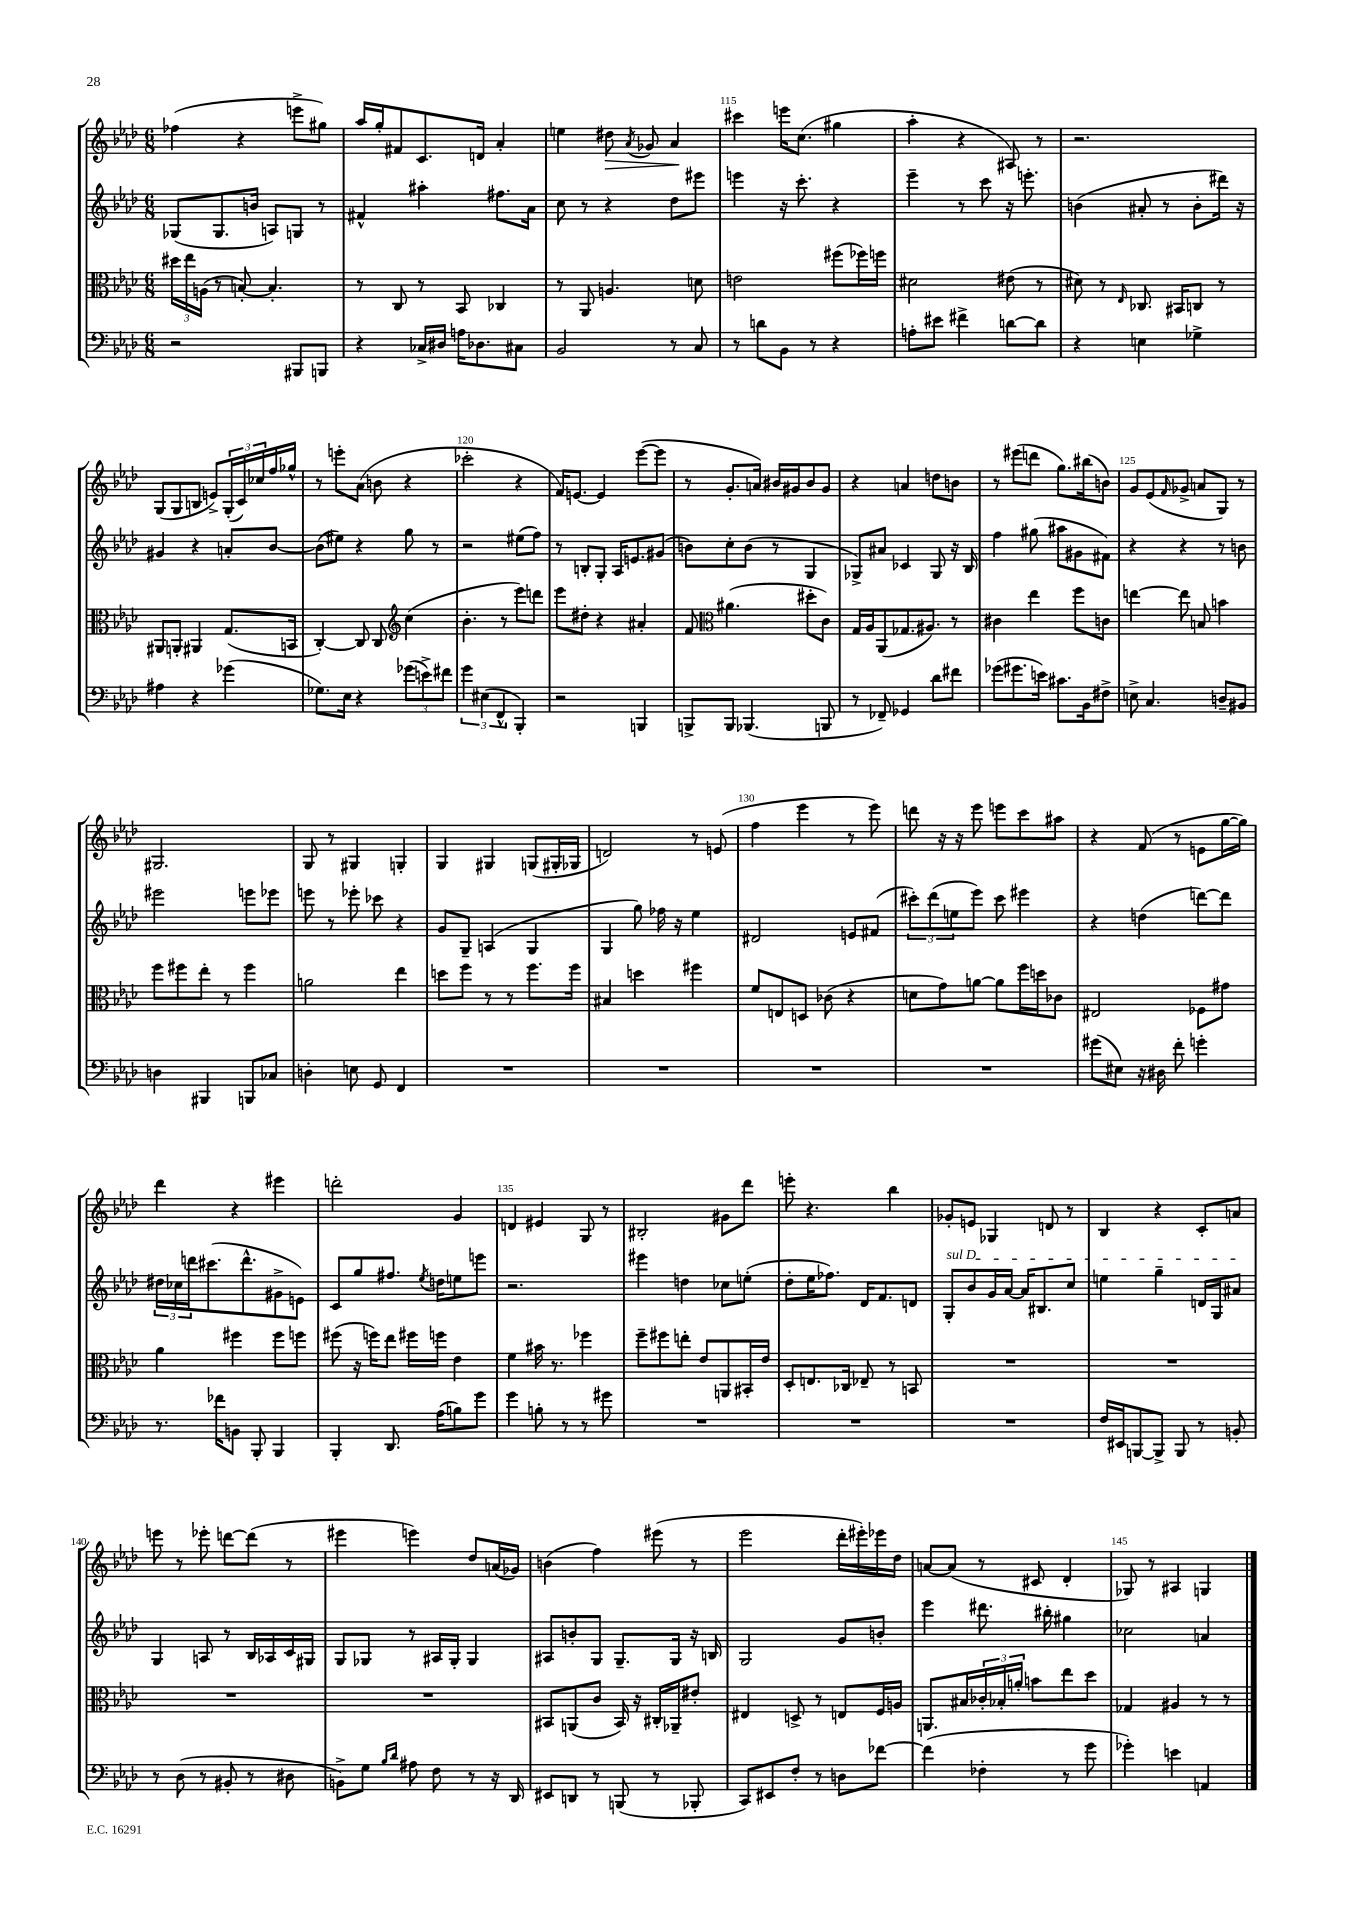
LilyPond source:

<<
\new StaffGroup <<
\new Staff = "s0" {
    \clef treble \key aes \major \numericTimeSignature \time 6/8
    fes''4( r4 e'''8-> gis''8) |
    aes''16 g''16-. fis'8 c'8. d'16 aes'4-. |
    e''4 dis''8\> \acciaccatura { aes'8 } ges'8 aes'4\! |
    cis'''4 e'''16 c''8.( gis''4 |
    aes''4-. r4 ais8) r8 |
    r2. |
    g8( g8 b8 e'8->) \tuplet 3/2 { g16-.( c'16) ces''16 } f''16 ges''16-^ |
    r8 e'''8-. aes'8( b'8 r4 |
    ces'''2-. r4 |
    f'16) e'8.~ e'4 ees'''8~( ees'''8 |
    r8 g'8.-. a'16) bis'16 gis'16 bis'8 gis'8 |
    r4 a'4 d''8 b'8 |
    r8 eis'''8( d'''8 g''8.) bis''16( b'8) |
    g'8 ees'8( \grace { f'16 } ges'8-> a'8 g8) r8 |
    gis2. |
    g8 r8 gis4 g4-. |
    g4 gis4 g8( gis16-. ges16 |
    d'2) r8 e'8( |
    f''4 ees'''4 r8 ees'''8) |
    d'''8 r16 r16 ees'''8 e'''8 c'''8 ais''8 |
    r4 f'8( r8 e'8 g''16~ g''16) |
    des'''4 r4 eis'''4 |
    d'''2-. g'4 |
    d'4 eis'4 g8 r8 |
    bis2-. gis'8 des'''8 |
    e'''8-. r4. bes''4 |
    ges'8-. e'8 ges4 d'8 r8 |
    bes4 r4 c'8-. a'8 |
    e'''8 r8 ees'''8-. d'''8~ d'''8( r8 |
    eis'''4 e'''4) des''8 a'16( ges'16) |
    b'4( f''4) eis'''8( r8 |
    ees'''2 des'''16-. eis'''16-.) ees'''16 des''16 |
    a'8~ a'8( r8 cis'8 des'4-. |
    ges8) r8 ais4 g4 \bar "|." |
}
\new Staff = "s1" {
    \clef treble \key aes \major \numericTimeSignature \time 6/8
    ges8( ges8. b'16 a8) g8 r8 |
    fis'4-^ ais''4-. fis''8. aes'16 |
    c''8 r8 r4 des''8 eis'''8 |
    e'''4 r16 c'''8.-. r4 |
    ees'''4-- r8 c'''8 r16 e'''8.-. |
    b'4( ais'8-. r8 b'8-. dis'''16) r16 |
    gis'4 r4 a'8-. bes'8~ |
    bes'8( eis''8) r4 g''8 r8 |
    r2 eis''8( f''8) |
    r8 b8-. g8-. aes16 e'8. gis'8( |
    b'8) c''8-. b'8( r8 g4 |
    ges8->) ais'8 ces'4 ges8 r16 bes16 |
    f''4 gis''8( ais''8 gis'8 fis'8) |
    r4 r4 r8 b'8 |
    eis'''2 e'''8 ees'''8 |
    e'''8 r8 ees'''8-. ces'''8 r4 |
    g'8 g8-- a4( g4 |
    g4 g''8) fes''16 r16 ees''4 |
    dis'2 e'8 fis'8( |
    \tuplet 3/2 { cis'''8-.) des'''8( e''8 } ees'''8) cis'''8 eis'''4 |
    r4 d''4( d'''8~) d'''8 |
    \tuplet 3/2 { dis''16 ces''16 d'''16 } cis'''8.( d'''8.-^ gis'8-> e'8) |
    c'8 g''8 fis''8. \acciaccatura { ees''8 } d''16 e''8 e'''8 |
    r2. |
    eis'''4 d''4 ces''8 e''8-.( |
    des''8-. ees''16 fes''8.) des'16 f'8. d'8 |
    \once \override TextSpanner.bound-details.left.text = \markup { \italic "sul D" } g8-.\startTextSpan bes'8 g'16 aes'16~ aes'16 bis8. c''8 |
    e''4 g''4-- d'16 g16 ais'8\stopTextSpan |
    g4 a8 r8 bes16 aes16 c'16 gis16 |
    g8 ges8 r8 ais16 ges16-. ges4 |
    ais8 b'8-. g8 g8.-- g16 r16 b16 |
    g2 g'8 b'8-. |
    ees'''4 dis'''8. bis''16-. gis''4 |
    ces''2 a'4 \bar "|." |
}
\new Staff = "s2" {
    \clef alto \key aes \major \numericTimeSignature \time 6/8
    \tuplet 3/2 { dis''16 ees''16 a16( } r8 b8~-.) b4.-. |
    r8 c8 r8 bes,8 ces4 |
    r8 aes,8 a4. d'8 |
    e'2 fis''8( fes''16) f''16 |
    dis'2 eis'8( r8 |
    dis'8) r8 \grace { ees16 } ces8. bis,16 c8 r8 |
    ais,8 a,8-. ais,4 g8.( b,16 |
    c4~-.) c8 c8 \clef treble c''4( |
    bes'4.-. r8 ees'''8) d'''8 |
    ees'''8 dis''8-. r4 ais'4-. |
    f'8 \clef alto ais'4.( dis''8-. c'8) |
    g16 aes16 aes,8( ges8. ais8.) r8 |
    cis'4 ees''4 f''8 c'8 |
    e''4~ e''8 b8 b'4 |
    f''8 fis''8 ees''8-. r8 fis''4 |
    a'2 ees''4 |
    d''8 f''8 r8 r8 f''8. f''16 |
    bis4 d''4 fis''4 |
    f'8 e8 d8 ces'8( r4 |
    d'8 g'8) a'8~ a'8 f''16 d''16 ces'8 |
    eis2 fes8 gis'8 |
    aes'4 fis''4 fis''8 f''8 |
    fis''8( r16 f''16) ees''8 fis''16 f''16 ees'4 |
    f'4 bis'16 r8. fes''4 |
    f''8-- fis''8 e''8-. ees'8 a,8 bis,16-. ees'16 |
    des8-. e8. ces16 ees8-- r8 b,8 |
    R2. |
    R2. |
    R2. |
    R2. |
    bis,8 a,8( c'8 bis,16) r16 cis16-. aes,16-- eis'8-. |
    eis4 d8-> r8 e8 f16 a16 |
    a,8. bis16 \tuplet 3/2 { ces'16-. bes16-. a'16-. } b'8 ees''8 des''8 |
    ges4 ais4 r8 r8 \bar "|." |
}
\new Staff = "s3" {
    \clef bass \key aes \major \numericTimeSignature \time 6/8
    r2 bis,,8 b,,8 |
    r4 ces16-> dis16 a16 des8. cis8 |
    bes,2 r8 c8 |
    r8 d'8 bes,8 r8 r4 |
    a8-. eis'8 fis'4-> d'8~ d'8 |
    r4 e4 ges4-> |
    ais4 r4 ges'4( |
    ges8.) ees16 r4 \tuplet 3/2 { ges'8( e'8->) fis'8 } |
    \tuplet 3/2 { g'4 eis4( f,4-^ } bes,,4-.) |
    r2 b,,4 |
    b,,8-> b,,8 bes,,4.( b,,8 |
    r8 fes,8--) ges,4 des'8 fis'8 |
    ges'8( gis'8. e'16) cis'8. bes,16 fis8-> |
    e8-> c4. d8-- bis,8 |
    d4 bis,,4 b,,8 ces8 |
    d4-. e8 g,8 f,4 |
    R2. |
    R2. |
    R2. |
    R2. |
    gis'8( eis8) r16 dis16 f'8-. g'4-. |
    r8. fes'16 b,8 bes,,8-. bes,,4 |
    bes,,4-. des,8. aes16( b8) g'8 |
    g'4 b8-. r8 r8 gis'8 |
    R2. |
    R2. |
    R2. |
    f16 eis,16 b,,8~ b,,8-> b,,8 r8 b,8-. |
    r8 des8( r8 bis,8-. r8 dis8 |
    b,8->) g8 \grace { bes16 des'16 } ais8 f8 r8 r16 des,16 |
    eis,8 d,8 r8 b,,8( r8 bes,,8-. |
    c,8) eis,8 f8-. r8 d8 fes'8~ |
    fes'4( fes4-. r8 g'8 |
    ges'4-.) e'4 a,4 \bar "|." |
}
>>
>>
\layout { \context { \Score currentBarNumber = #112 \override BarNumber.break-visibility = ##(#f #t #t) barNumberVisibility = #(every-nth-bar-number-visible 5) } }
